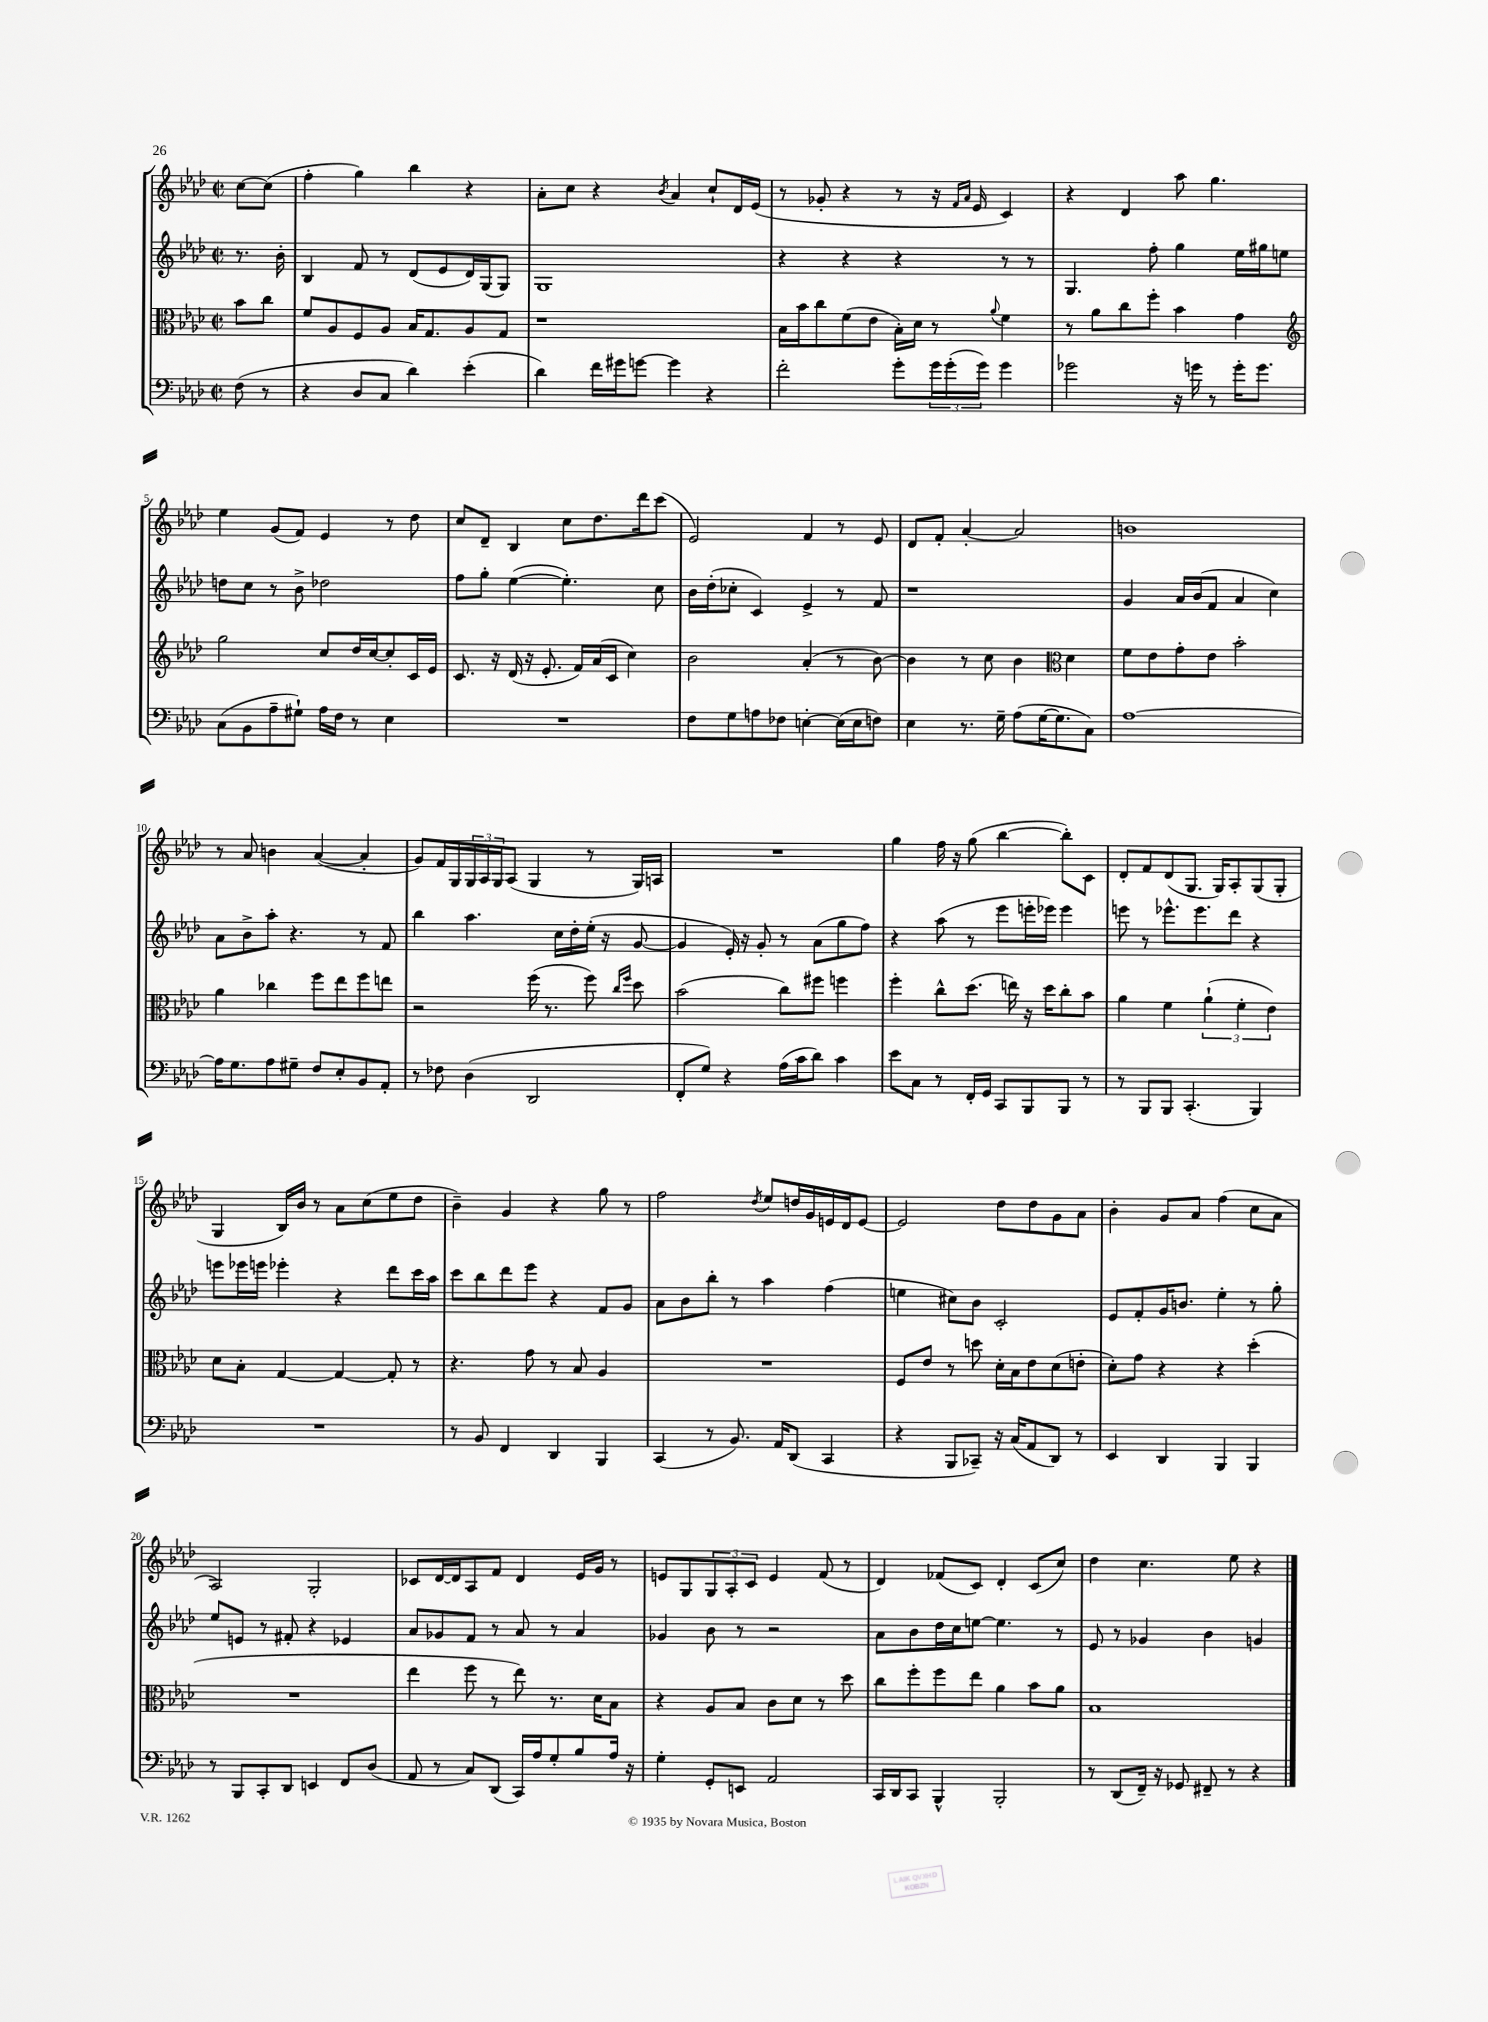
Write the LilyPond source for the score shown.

<<
\new StaffGroup <<
\new Staff = "s0" {
    \clef treble \key aes \major \defaultTimeSignature \time 2/2 \partial 4
    c''8~ c''8( |
    f''4-. g''4) bes''4 r4 |
    aes'8-. c''8 r4 \acciaccatura { bes'8 } aes'4 c''8-! des'16 ees'16( |
    r8 ges'8-. r4 r8 r16 \grace { f'16 aes'16 } ees'16 c'4) |
    r4 des'4 aes''8 g''4. |
    ees''4 g'8( f'8) ees'4 r8 des''8 |
    c''8 des'8-- bes4 c''8 des''8. des'''16 c'''8( |
    ees'2) f'4 r8 ees'8 |
    des'8 f'8-. aes'4~-. aes'2 |
    b'1 |
    r8 aes'8 b'4 aes'4~( aes'4-. |
    g'8) f'16 g16 \tuplet 3/2 { g16 aes16 g16 } aes8( g4 r8 g16) a16 |
    R1 |
    g''4 f''16 r16 g''8( bes''4~ bes''8-.) c'8 |
    des'8-. f'8 des'8( g8. g16) aes8-. g8( g8-. |
    g4 bes16) bes'16 r8 aes'8 c''8( ees''8 des''8 |
    bes'4--) g'4 r4 g''8 r8 |
    f''2 \acciaccatura { des''8 } ees''8 d''16 g'16 e'16 des'16 e'8~ |
    e'2 des''8 des''8 g'8 aes'8 |
    bes'4-. g'8 aes'8 f''4( c''8 aes'8 |
    aes2) g2-. |
    ces'8 des'16~ des'16 aes8 f'8 des'4 ees'16 g'16 r8 |
    e'8 g8 \tuplet 3/2 { g8 aes8-. c'8 } e'4 f'8( r8 |
    des'4) fes'8( c'8) des'4-. c'8( c''8) |
    des''4 c''4. ees''8 r4 \bar "|." |
}
\new Staff = "s1" {
    \clef treble \key aes \major \defaultTimeSignature \time 2/2 \partial 4
    r8. bes'16-. |
    bes4 f'8 r8 des'8( ees'8 des'16) g16( g8) |
    g1 |
    r4 r4 r4 r8 r8 |
    g4. f''8-. g''4 ees''16 gis''16 e''8 |
    d''8 c''8 r8 bes'8-> des''2 |
    f''8 g''8-. ees''4~( ees''4.-.) c''8 |
    bes'16 des''16-.( ces''8-. c'4) ees'4-> r8 f'8 |
    r1 |
    g'4 aes'16 bes'16( f'8 aes'4 c''4) |
    aes'8 bes'8-> aes''8-. r4. r8 f'8 |
    bes''4 aes''4. c''16 des''16-. ees''16-.( r16 g'8~ |
    g'4 ees'16-.) r16 g'8-. r8 aes'8( g''8 f''8) |
    r4 aes''8( r8 ees'''8 e'''16-. ees'''16) ees'''4 |
    e'''8 r8 ees'''8.-^ ees'''8. des'''8 r4 |
    e'''8 ees'''16 e'''16 ees'''4-. r4 des'''8 c'''16 aes''16 |
    c'''8 bes''8 des'''8 ees'''8 r4 f'8 g'8 |
    aes'8 bes'8 bes''8-. r8 aes''4 f''4( |
    e''4 cis''8) bes'8 c'2-. |
    ees'8 f'8-. g'16 b'8. ees''4-. r8 g''8-. |
    ees''8 e'8 r8 fis'8-. r4 ees'4 |
    aes'8 ges'8 f'8 r8 aes'8 r8 aes'4 |
    ges'4 bes'8 r8 r2 |
    aes'8 bes'8 des''16 c''16 e''8~ e''4. r8 |
    ees'8 r8 ges'4 bes'4 g'4 \bar "|." |
}
\new Staff = "s2" {
    \clef alto \key aes \major \defaultTimeSignature \time 2/2 \partial 4
    bes'8 c''8 |
    f'8 aes8 f8 aes8 bes16 g8. aes8 g8 |
    r1 |
    bes16 bes'16 c''8 f'8( ees'8 bes16-.) des'16 r8 \appoggiatura { aes'8 } f'4 |
    r8 aes'8 c''8 f''8-. bes'4 g'4 |
    \clef treble g''2 c''8 des''16 c''16~ c''8-. c'16 ees'16 |
    c'8. r16 des'16( r16 ees'8.-. f'16) aes'16( c'16 c''4) |
    bes'2 aes'4-.( r8 bes'8~) |
    bes'4 r8 c''8 bes'4 \clef alto des'4 |
    f'8 ees'8 g'8-. ees'8 bes'2-. |
    aes'4 ces''4 f''8 ees''8 f''8 e''8 |
    r2 f''16( r8. f''8) \grace { c''16 f''16 } des''8 |
    bes'2( c''8) fis''8 f''4 |
    f''4-. c''8-^ des''8.( e''16) r16 des''16 c''8-. bes'8 |
    aes'4 f'4 \tuplet 3/2 { aes'4-!( f'4-. ees'4) } |
    des'8 bes8-. g4~ g4~ g8-. r8 |
    r4. g'8 r8 bes8 aes4 |
    R1 |
    f8 ees'8 r8 d''8 des'16-. bes16 ees'8 des'8( e'8-. |
    des'8-.) g'8 r4 r4 des''4-.( |
    R1 |
    ees''4 f''8 r8 ees''8) r8. des'16 bes8 |
    r4 aes8 bes8 c'8 des'8 r8 des''8 |
    c''8 f''8-. f''8 ees''8 aes'4 bes'8 aes'8 |
    bes1 \bar "|." |
}
\new Staff = "s3" {
    \clef bass \key aes \major \defaultTimeSignature \time 2/2 \partial 4
    f8( r8 |
    r4 des8 c8 des'4) ees'4-.( |
    des'4) f'16 gis'16 g'8~ g'4 r4 |
    f'2-. g'8-. \tuplet 3/2 { g'16 g'16-.( g'16) } g'4 |
    ges'2 r16 g'16 r8 g'16-. g'8. |
    c8( bes,8 aes8-- gis8-!) aes16 f16 r8 ees4 |
    R1 |
    f8 g8 a8 fes8 e4~-. e16( e16 f8) |
    ees4 r8. g16-- aes8( g16~ g8. c8) |
    aes1~ |
    aes16 g8. aes8 gis8-- f8 ees8-. bes,8 aes,8-. |
    r8 fes8 des4( des,2 |
    f,8-. g8) r4 aes16( c'16 des'8) c'4 |
    ees'8 c8 r8 f,16-. g,16 c,8 bes,,8 bes,,8 r8 |
    r8 bes,,8 bes,,8 c,4.-.( bes,,4) |
    R1 |
    r8 bes,8 f,4 des,4 bes,,4 |
    c,4( r8 bes,8.) aes,16 des,8( c,4 |
    r4 bes,,8 ces,8--) r16 c16( aes,8 des,8) r8 |
    ees,4 des,4 bes,,4 bes,,4 |
    r8 bes,,8 c,8-. des,8 e,4 f,8 des8( |
    aes,8 r8 c8) des,8( c,16) aes16 g8-. bes8 aes16 r16 |
    g4-. g,8-. e,8 aes,2 |
    c,16 des,16 c,8 bes,,4-^ bes,,2-. |
    r8 des,8( f,16--) r16 ges,8 fis,8-- r8 r4 \bar "|." |
}
>>
>>
